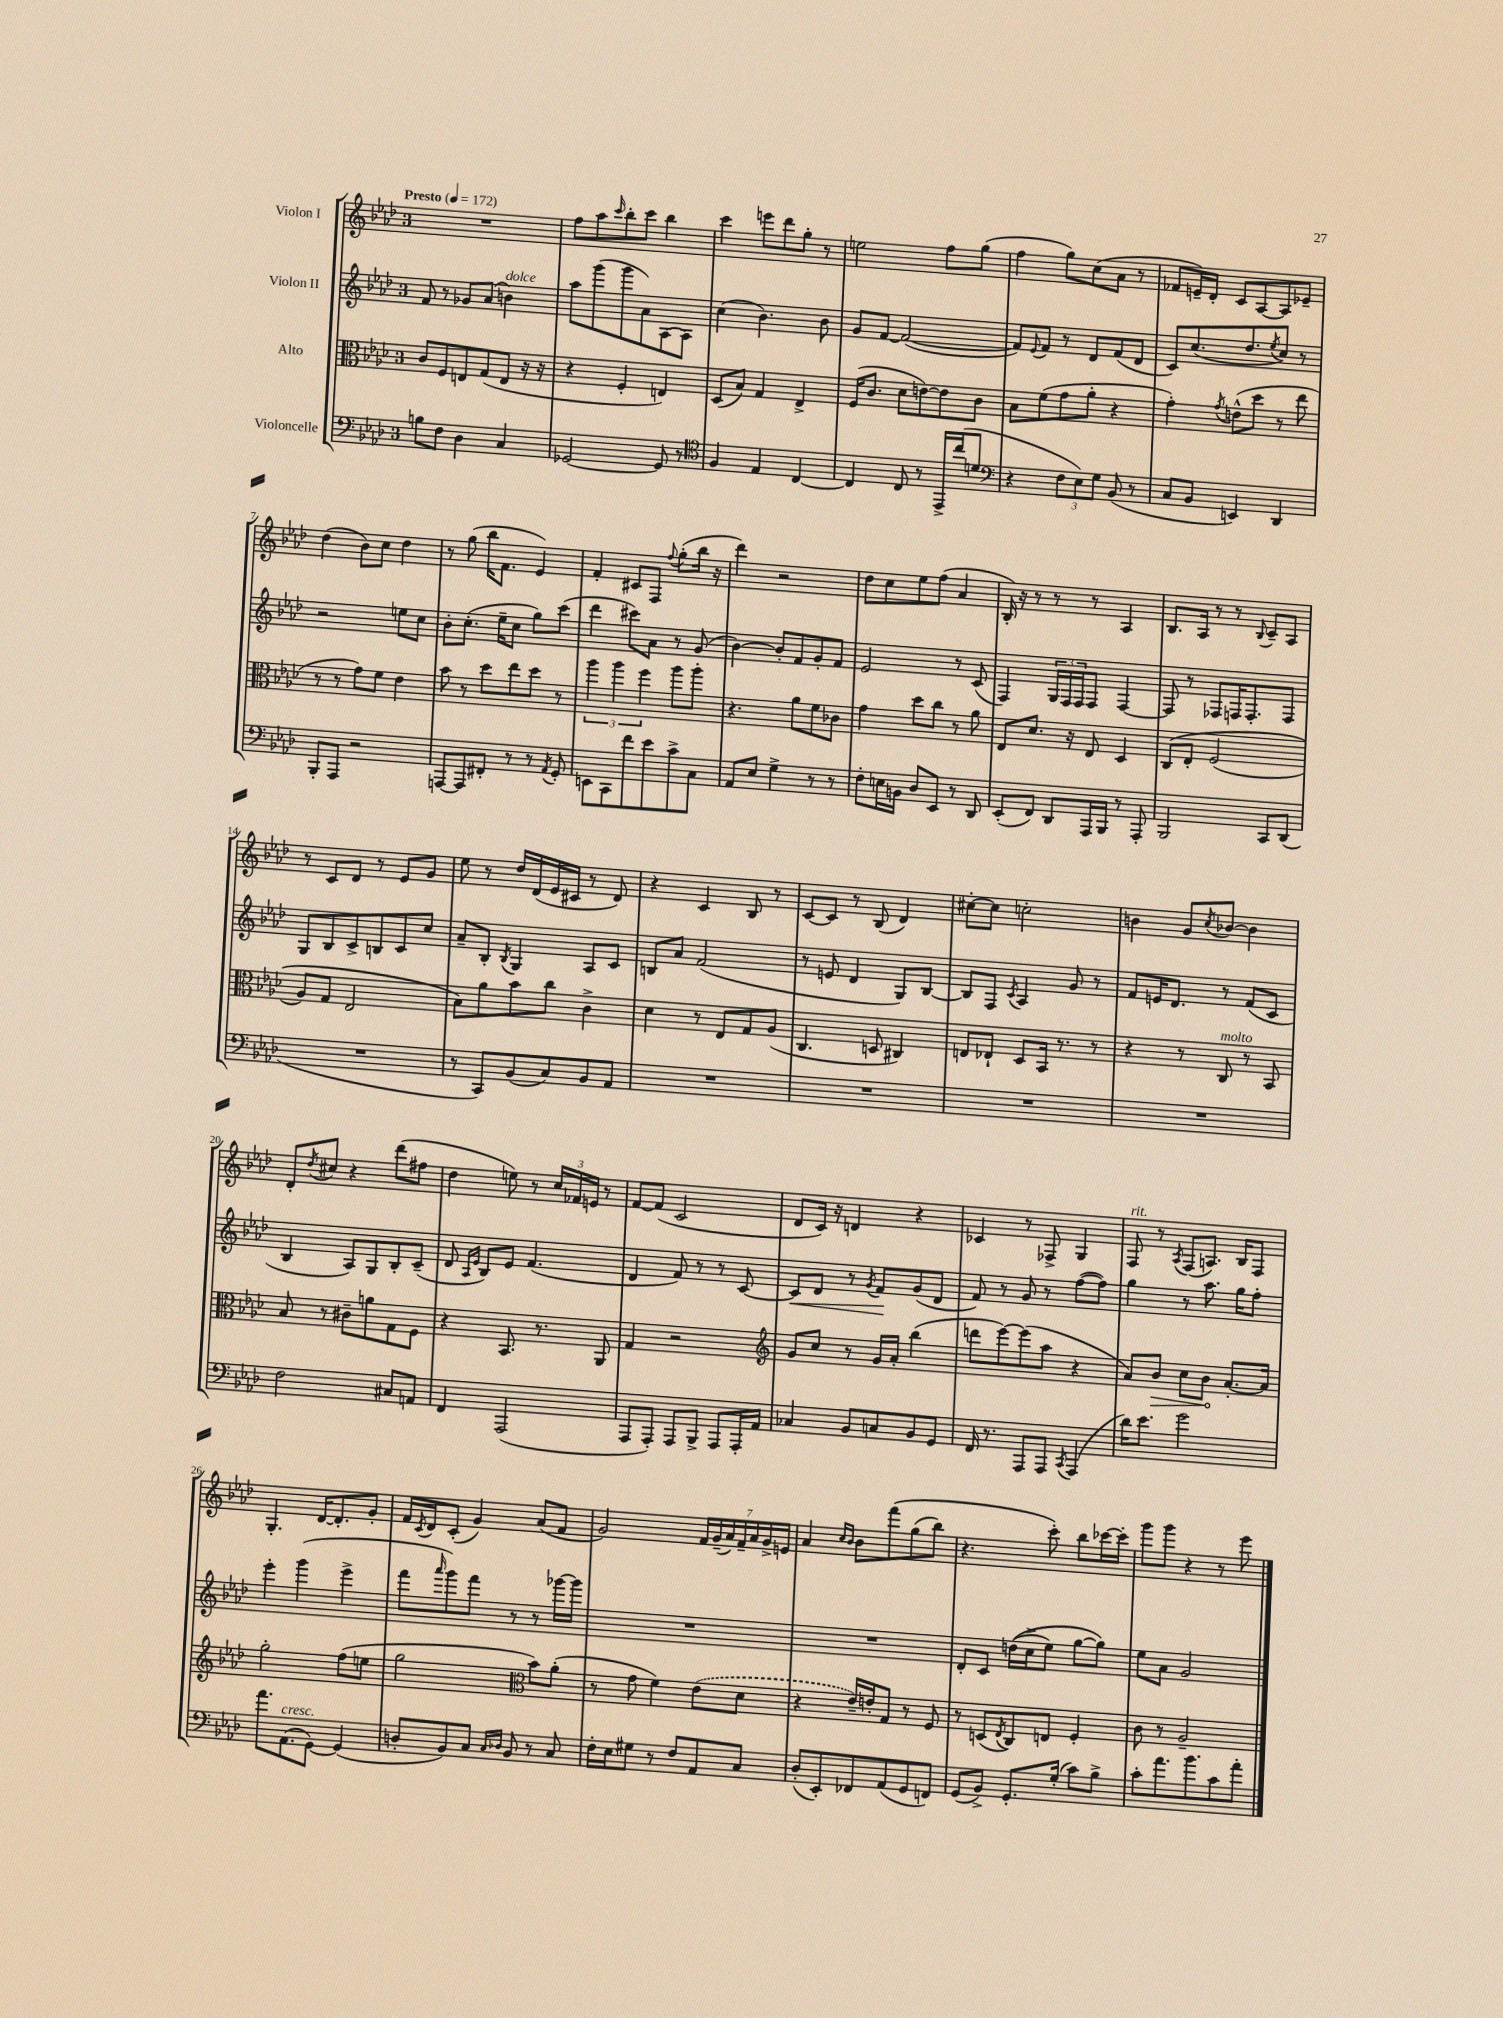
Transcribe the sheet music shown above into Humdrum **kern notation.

**kern	**kern	**dynam	**kern	**dynam	**kern
*part4	*part3	*part3	*part2	*part2	*part1
*staff4	*staff3	*staff3	*staff2	*staff2	*staff1
*I"Violoncelle	*I"Alto	*	*I"Violon II	*	*I"Violon I
*clefF4	*clefC3	*	*clefG2	*	*clefG2
*k[b-e-a-d-]	*k[b-e-a-d-]	*	*k[b-e-a-d-]	*	*k[b-e-a-d-]
*M3/4	*M3/4	*	*M3/4	*	*M3/4
*MM172	*MM172	*	*MM172	*	*MM172
=1	=1	=1	=1	=1	=1
!	!	!	!	!	!LO:TX:a:B:t=Presto
8Bn\L	8c/L	.	8f/	.	2.r
8F\J	8F/	.	8r	.	.
4D-\	8En/	.	8g-X/L	.	.
.	(8G/	.	(8a-/J	.	.
!	!	!	!LO:TX:a:i:t=dolce	!	!
4C/	8E/J	.	4bn\)	.	.
.	16r	.	.	.	.
.	16r	.	.	.	.
=2	=2	=2	=2	=2	=2
[2GG-X/	4r	.	8aa-\L	.	8ff\L
.	.	.	(8ggg\	.	8aa-\
.	.	.	.	.	16qqccc/
.	4F'/	.	8ggg\	.	8bb-'\
.	.	.	8a-\)	.	8ccc\J
8GG-/]	4En/)	.	[8A-\	.	4bb-\
8r	.	.	8A-\J]	.	.
=3	=3	=3	=3	=3	=3
*clefC4	*	*	*	*	*
4F/	(8D-/L	.	(4cc\	.	4ccc\
.	8B-/J)	.	.	.	.
4E-/	4G/	.	4.b-\)	.	8eeen\L
.	.	.	.	.	8ddd-\
[4C/	4E-^/	.	.	.	8gg'\J
.	.	.	8b-\	.	8r
=4	=4	=4	=4	=4	=4
4C/]	(16F/KL	.	8g/L	.	2een\
.	8.c/J	.	.	.	.
.	.	.	[8f/J	.	.
8C/	8d-\L	.	(2f/_	.	.
8r	[8en\)	.	.	.	.
16EE-^/LL	8e\]	.	.	.	8ff\L
(16cc/J	.	.	.	.	.
8dn/J	8c\J	.	.	.	(8gg\J
=5	=5	=5	=5	=5	=5
*clefF4	*	*	*	*	*
4r	8B-\L	.	8f/L])	.	4ff\
.	.	.	8qqe-/	.	.
.	(8f\	.	8f/J	.	.
12F\L	8g\	.	8r	.	8gg\L)
12E-\)	.	.	.	.	.
.	8a-'\J	.	8d-/L	.	(8cc\
12G\J	.	.	.	.	.
(8BB-/	4r	.	(8f/	.	8a-\J
8r	.	.	8d-/J	.	8r
=6	=6	=6	=6	=6	=6
8C/L	4g'\)	.	8c/L)	.	8f-X/L
8BB-/J	.	.	(8.cc/	.	16en~/L)
.	.	.	.	.	16d-'/JJ
.	8qg/	.	.	.	.
4EEn/)	(8en^^\L	.	.	.	8c/L
.	.	.	8.dd-/	.	.
.	8dd-\J	.	.	.	[8A-/
.	.	.	8qee-/	.	.
4DD-/	8r	.	8cc/J)	.	8A-/]
.	8ee-\	.	8r	.	8e-X~/J
!!LO:LB:g=z
=7	=7	=7	=7	=7	=7
8BBB-'/L	8r	.	2r	.	(4dd-\
8AAA-/J	8r	.	.	.	.
2r	8g\L)	.	.	.	8b-\L)
.	8f\J	.	.	.	8cc\J
.	4e-\	.	8een\L	.	4dd-\
.	.	.	8cc\J	.	.
=8	=8	=8	=8	=8	=8
[8AAAn/L	8b-\	.	8b-'\L	.	8r
8AAA/]	8r	.	(8.cc'\J	.	(8gg\
8FF#X'/J	8dd-\L	.	.	.	16bb-\KL
.	.	.	16ee-~\KL	.	8.f\J
8r	8ee-\	.	8cc\J	.	.
8r	8dd-\J	.	8gg\L)	.	4e-/)
8qAA-/	.	.	.	.	.
8GG'/	8r	.	(8ccc\J	.	.
=9	=9	=9	=9	=9	=9
8EEn\L	6aa-\	.	4ddd-\	.	4f'/
8CC\	.	.	.	.	.
.	6aa-\	.	.	.	.
8f\	.	.	8ccc#X\L)	.	8c#X/L
.	6ff\	.	.	.	.
8e-\	.	.	8a-\J	.	8F/J
.	.	.	.	.	8qqff/
8c^\	8aa-\L	.	8r	.	(8gg'\L
8C\J	8aa-'\J	.	(8g/	.	16bb-\Jk
.	.	.	.	.	16r
=10	=10	=10	=10	=10	=10
8AA-/L	4.r	.	[4b-\)	.	4ddd-\)
8E-/J	.	.	.	.	.
4G^\	.	.	8b-'/L]	.	2r
.	8a-\L	.	8f/	.	.
8r	8f\	.	8g'/	.	.
8r	8c-X\J	.	8f/J	.	.
=11	=11	=11	=11	=11	=11
8F'\L	4g\	.	2e-/	.	8dd-\L
16En\L	.	.	.	.	8cc\
16BBn\JJ	.	.	.	.	.
8D-/L	8dd-\L	.	.	.	8ee-\
8EE-/J	8cc\J	.	.	.	(8ff\J
8r	8r	.	8r	.	4a-/
8DD-/	8a-\	.	(8c/	.	.
=12	=12	=12	=12	=12	=12
(8EE-'/L	8E-/L	.	4F/)	.	16B-'/)
.	.	.	.	.	16r
8FF/J)	8.d-/J	.	.	.	8r
8DD-/L	.	.	24G/LL	.	8r
.	.	.	24F/	.	.
.	16r	.	.	.	.
.	.	.	24F/J	.	.
16AAA-/L	8E-/	.	8F/J	.	8r
16BBB-/JJ	.	.	.	.	.
8r	4D-/	.	[4F/	.	4A-/
8AAA-'/	.	.	.	.	.
=13	=13	=13	=13	=13	=13
2BBB-/	(8C/L	.	8F/]	.	8.B-/L
.	8E-'/J	.	8r	.	.
.	.	.	.	.	16A-/Jk
.	(2F/	.	8F-X/L	.	8r
.	.	.	16Fn/K	.	8r
.	.	.	8.F'/	.	.
.	.	.	.	.	8qqB-/
8CC/L	.	.	.	.	8c~/L
(8DD-/J	.	.	8F/J	.	8A-/J
!!LO:LB:g=z
=14	=14	=14	=14	=14	=14
2.r	8A-/L)	.	8G/L	.	8r
.	8G/J	.	8B-/	.	8c/L
.	2E-/	.	8c^/	.	8d-/J
.	.	.	8Bn/	.	8r
.	.	.	8c/	.	8e-/L
.	.	.	8cc/J	.	8g/J
=15	=15	=15	=15	=15	=15
8r	8B-\L)	.	8a-~/L	.	8ee-\
8CC/L)	8a-\	.	8B-'/J	.	8r
.	.	.	8qB-/	.	.
(8BB-/	8b-\	.	4G/	.	16dd-/LL
.	.	.	.	.	(16d-/
8C/)	8cc\J	.	.	.	16e-/
.	.	.	.	.	16c#X/JJ
8BB-/	4c^\	.	8A-/L	.	8r
8AA-/J	.	.	8c/J	.	8d-/)
=16	=16	=16	=16	=16	=16
2.r	4d-\	.	8Bn/L	.	4r
.	.	.	8a-/J	.	.
.	8r	.	(2f/	.	4c/
.	8E-/L	.	.	.	.
.	8G/	.	.	.	8B-/
.	(8A-/J	.	.	.	8r
=17	=17	=17	=17	=17	=17
2.r	4.C/	.	8r	.	[8c/L
.	.	.	8en/	.	8c/J]
.	.	.	4d-/	.	8r
.	8Dn/	.	.	.	(8B-/
.	4C#X/)	.	8G/L)	.	4d-/)
.	.	.	[8B-/J	.	.
=18	=18	=18	=18	=18	=18
2.r	8En/L	.	8B-/L]	.	[8cc#X'\L
.	8E-X`/J	.	8F/J	.	8cc#\J]
.	.	.	8qc/	.	.
.	8D-/L	.	4A-/	.	2ccn'\
.	16BB-/Jk	.	.	.	.
.	8.r	.	.	.	.
.	.	.	8g/	.	.
.	8r	.	8r	.	.
=19	=19	=19	=19	=19	=19
2.r	4r	.	8f/L	.	4bn\
.	.	.	16en/K	.	.
.	.	.	8.d-/J	.	.
.	8r	.	.	.	8g/L
.	.	.	.	.	8qcc/
!	!LO:TX:a:i:t=molto	!	!	!	!
.	8C/	.	8r	.	[8b-X/J
.	8r	.	(8f/L	.	4b-\]
.	8BB-/	.	8c/J	.	.
!!LO:LB:g=z
=20	=20	=20	=20	=20	=20
2F\	8B-/	.	4B-/	.	8d-'/L
.	.	.	.	.	8qdd-/
.	8r	.	.	.	8cc#X/J
.	8c#X~\L	.	8A-/L)	.	4r
.	8an\	.	8G/	.	.
8C#X/L	8G\	.	8B-'/	.	(8ddd-\L
8AAn/J	8F\J	.	(8c~/J	.	8ff#X\J
=21	=21	=21	=21	=21	=21
4FF/	4r	.	8d-/	.	4dd-\
.	.	.	16qqA-/LL	.	.
.	.	.	16qqe-/JJ	.	.
.	.	.	8B-/L)	.	.
(2AAA-/	8.BB-/	.	8e-/J	.	8een\)
.	.	.	(4.f/	.	8r
.	8.r	.	.	.	.
.	.	.	.	.	24cc/LL
.	.	.	.	.	24f-X/
.	.	.	.	.	24en/JJ
.	8AA-/	.	.	.	8r
=22	=22	=22	=22	=22	=22
8AAA-/L	4G/	.	4d-/	.	[8f/L
8AAA-'/J)	.	.	.	.	(8f/J]
8AAA-/L	2r	.	8f/)	.	2c/
8BBB-^/J	.	.	8r	.	.
8AAA-/L	.	.	8r	.	.
16AAA-'/L	.	.	[8c/	.	.
16AA-/JJ	.	.	.	.	.
=23	=23	=23	=23	=23	=23
*	*clefG2	*	*	*	*
!	!	!	!	!LO:HP:b	!
4C-X/	8g/L	.	8c/L]	<	8d-/L
.	8cc/J	.	8d-/J	.	16c/Jk)
.	.	.	.	.	16r
8BB-/L	8r	.	8r	.	4dn/
.	.	.	8qg/	.	.
8Cn/	16g/LL	.	8f/L	.	.
.	16a-'/JJ	.	.	.	.
8BB-/	(4bb-\	.	(8g/	[	4r
8GG/J	.	.	8d-/J	.	.
=24	=24	=24	=24	=24	=24
16FF/	8dddn\L	.	8f/)	.	4c-X/
8.r	.	.	.	.	.
.	[8eee-\)	.	8r	.	.
8AAA-/L	(8eee-\]	.	8g/	.	8r
8AAA-/J	8aa-\J	.	8r	.	8F-X^/
8qCC/	.	.	.	.	.
(4AAA-/	4r	.	([8ff\L	.	4G/
.	.	.	8ff\J])	.	.
=25	=25	=25	=25	=25	=25
!	!	!	!	!	!LO:TX:a:i:t=rit.
16d-\KL)	8a-/L)	.	4gg\	.	8F/
8.e-\J	.	.	.	.	.
!	!	!LO:HP:b	!	!	!
.	8b-/J	>	.	.	8r
.	.	.	.	.	8qA-/
2g\	8cc\L	.	8r	.	(8F/L
.	8b-\J	.	8.aa-\	.	8.An/J)
.	[8.a-'/L	]	.	.	.
.	.	.	16gg\KL	.	16B-/KL
.	.	.	8ff'\J	.	8F/J
.	16a-/Jk]	.	.	.	.
!!LO:LB:g=z
=26	=26	=26	=26	=26	=26
8.a-\L	2gg'\	.	4eee-'\	.	4.G'/
!LO:TX:a:i:t=cresc.	!	!	!	!	!
(8.AA-\	.	.	.	.	.
.	.	.	(4ggg\	.	.
[8GG\J)	.	.	.	.	[16d-/KL
.	.	.	.	.	8.d-'/]
(4GG/]	(8ff\L	.	4eee-^\	.	.
.	8een\J	.	.	.	8g'/J
=27	=27	=27	=27	=27	=27
8Dn'/L	2gg\	.	8fff\L	.	16f/LL
.	.	.	.	.	8qc/
.	.	.	.	.	16d-/J
.	.	.	16qqaaa-/	.	.
8BB-/)	.	.	8ggg\)	.	(8c'/J
8C/J	.	.	8fff\J	.	4g/)
16qqC/LL	.	.	.	.	.
16qqD-X/JJ	.	.	.	.	.
8BB-/	.	.	8r	.	.
*	*clefC3	*	*	*	*
8r	8b-\L)	.	8r	.	(8a-/L
8C/	(8a-'\J	.	[16ggg-X\LL	.	8f/J
.	.	.	16ggg-\JJ]	.	.
=28	=28	=28	=28	=28	=28
16F'\LL	8r	.	2.r	.	2g/)
16E-\J	.	.	.	.	.
8G#X\J	8g\	.	.	.	.
8r	4f\)	.	.	.	.
8F/L	.	.	.	.	.
8AA-/	(8e-\L	.	.	.	28f/LL
.	.	.	.	.	(28g~/
.	.	.	.	.	28a-/)
.	.	.	.	.	28f~/
8C/J	8d-\J	.	.	.	.
.	.	.	.	.	28a-/
.	.	.	.	.	28g^/
.	.	.	.	.	28en/JJ
=29	=29	=29	=29	=29	=29
(8D-'/L	4r	.	2.r	.	4a-/
8EE-'/)	.	.	.	.	.
.	.	.	.	.	16qqcc/LL
.	.	.	.	.	16qqb-/JJ
8FF-X/	16e-~/LL)	.	.	.	8b-\L
.	16en'/J	.	.	.	.
(8AA-/	8G/J	.	.	.	(8fff\
8GG/	8r	.	.	.	(8gg\
8FFn/J)	8F/	.	.	.	8bb-\J)
=30	=30	=30	=30	=30	=30
(8GG/L	8r	.	8d-'/L	.	4.r
8BB-^/J)	(8Dn/L	.	8c/J	.	.
.	8qE-/	.	.	.	.
8.GG'/L	8C/)	.	((16ddn\LL	.	.
.	.	.	16cc^\J	.	.
.	8En/J	.	8ee-\J)	.	8ccc'\)
(16G'/Jk	.	.	.	.	.
8c\L)	4F'/	.	[8gg\L	.	8bb-\L
8B-^\J	.	.	8gg\J])	.	[16ccc-X\L
.	.	.	.	.	16ccc-'\JJ]
=31	=31	=31	=31	=31	=31
8c'\L	8c\	.	8ee-\L	.	8ggg\L
8.a-\	8r	.	8a-\J	.	8ggg\J
.	2A-~/	.	2g/	.	4r
8.b-\	.	.	.	.	.
8c\	.	.	.	.	8r
8a-'\J	.	.	.	.	8eee-\
==	==	==	==	==	==
*-	*-	*-	*-	*-	*-
